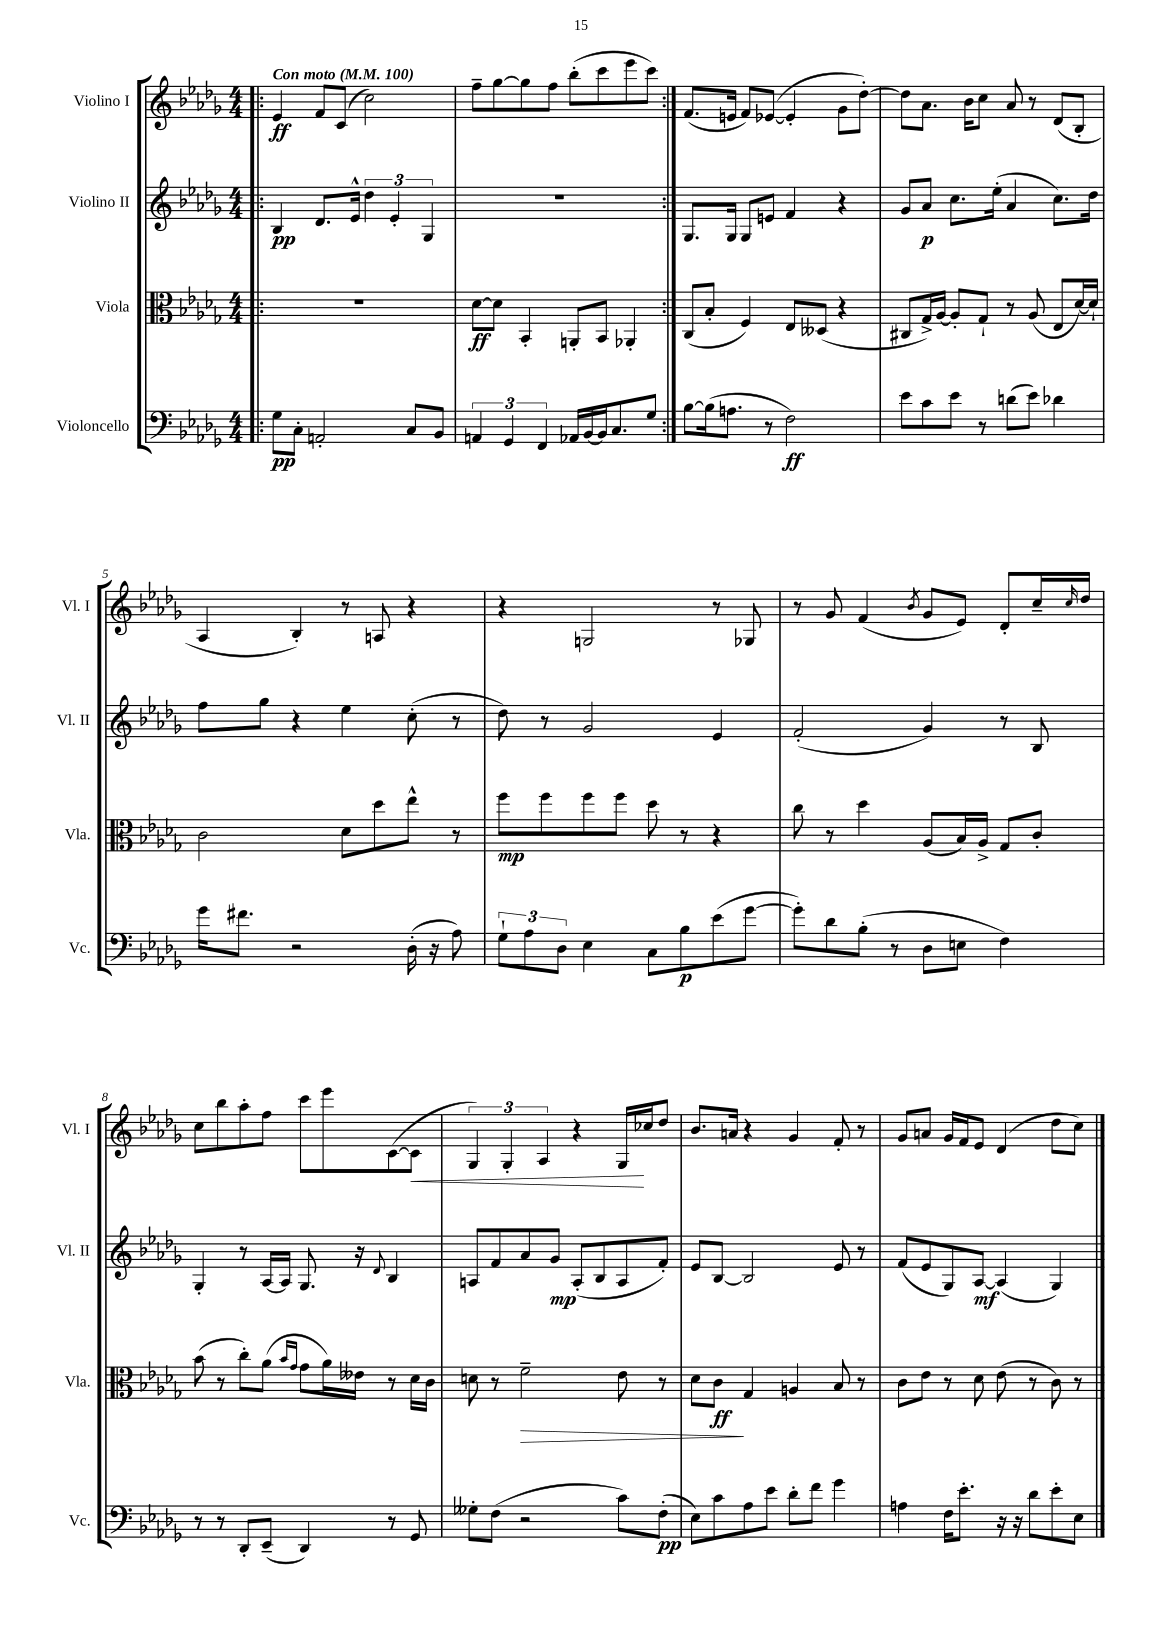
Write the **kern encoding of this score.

**kern	**kern	**kern	**kern
*staff4	*staff3	*staff2	*staff1
*clefF4	*clefC3	*clefG2	*clefG2
*k[b-e-a-d-g-]	*k[b-e-a-d-g-]	*k[b-e-a-d-g-]	*k[b-e-a-d-g-]
*M4/4	*M4/4	*M4/4	*M4/4
*MM100	*MM100	*MM100	*MM100
=!|:	=!|:	=!|:	=!|:
8G-	1r	4B-	4e-
8C'	.	.	.
2AA'	.	8.d-	8f
.	.	.	(8c
.	.	16e-^^	.
.	.	6dd-	2cc)
.	.	6e-'	.
8C	.	.	.
.	.	6G-	.
8BB-	.	.	.
=	=	=	=
6AA	[8d-	1r	8ff~
.	8d-]	.	[8gg-
6GG-	.	.	.
.	4BB-'	.	8gg-]
6FF	.	.	.
.	.	.	8ff
16AA-	8AA'	.	(8bb-'
[16BB-	.	.	.
16BB-]	8BB-	.	8ccc
8.C	.	.	.
.	4AA-'	.	8eee-
8G-	.	.	8ccc)
=:|!	=:|!	=:|!	=:|!
[8B-	(8C	8.G-	(8.f
(16B-]	8B-'	.	.
8.A	.	16G-	16e
.	4F)	8G-	8f)
8r	.	8e	([8e-
2F)	8E-	4f	4e-']
.	(8D--	.	.
.	4r	4r	8g-
.	.	.	[8dd-')
=	=	=	=
8e-	8C#	8g-	8dd-]
8c	16G-^)	8a-	8.a-
.	[16A-	.	.
8e-	8A-']	8.cc	.
.	.	.	16b-
8r	8G-`	.	8cc
.	.	(16ee-'	.
(8d	8r	4a-	8a-
8e-)	(8A-	.	8r
4d-	8E-	8.cc)	(8d-
.	[16d-)	.	8B-'
.	16d-`]	16dd-	.
=	=	=	=
16g-	2c	8ff	4A-
8.f#	.	.	.
.	.	8gg-	.
2r	.	4r	4B-')
.	8d-	4ee-	8r
.	8dd-	.	8A
(16D-'	8ee-^^	(8cc'	4r
16r	.	.	.
8A-)	8r	8r	.
=	=	=	=
12G-`	8ff	8dd-)	4r
12A-	.	.	.
.	8ff	8r	.
12D-	.	.	.
4E-	8ff	2g-	2G
.	8ff	.	.
8C	8dd-	.	.
8B-	8r	.	.
(8e-	4r	4e-	8r
[8g-	.	.	8G-
=	=	=	=
8g-'])	8cc	(2f'	8r
8d-	8r	.	8g-
(8B-'	4dd-	.	(4f
8r	.	.	.
.	.	.	8qb-
8D-	(8A-	4g-)	8g-
8E	16B-)	.	8e-)
.	16A-^	.	.
4F)	8G-	8r	8d-'
.	8c'	8B-	16cc~
.	.	.	16qqcc
.	.	.	16dd-
=	=	=	=
8r	(8b-	4G-'	8cc
8r	8r	.	8bb-
8DD-'	8cc')	8r	8aa-'
(8EE-~	(8a-	[16A-	8ff
.	.	16A-]	.
.	16qqb-	.	.
.	16qqg-	.	.
4DD-)	8g-	8.G-	8ccc
.	16a-)	.	8eee-
.	16e--	16r	.
.	.	8qqd-	.
8r	8r	4B-	([8c
8GG-	16d-	.	8c]
.	16c	.	.
=	=	=	=
8G--'	8d	8A	6G-)
(8F	8r	8f	.
.	.	.	6G-'
2r	2f~	8a-	.
.	.	.	6A-
.	.	8g-	.
.	.	(8A'	4r
.	.	8B-	.
8c)	8e-	8A	16G-
.	.	.	16cc-
(8F'	8r	8f')	8dd-
=	=	=	=
8E-)	8d-	8e-	8.b-
8c	8c	[8B-	.
.	.	.	16a
8A-	4G-	2B-]	4r
8e-	.	.	.
8d-'	4A	.	4g-
8f	.	.	.
4g-	8B-	8e-	8f'
.	8r	8r	8r
=	=	=	=
4A	8c	(8f	8g-
.	8e-	8e-	8a
16F	8r	8G-)	16g-
8.e-'	.	.	16f
.	8d-	[8A-	8e-
16r	(8e-	(4A-]	(4d-
16r	.	.	.
8d-	8r	.	.
8e-'	8c)	4G-)	8dd-
8E-	8r	.	8cc)
==	==	==	==
*-	*-	*-	*-
